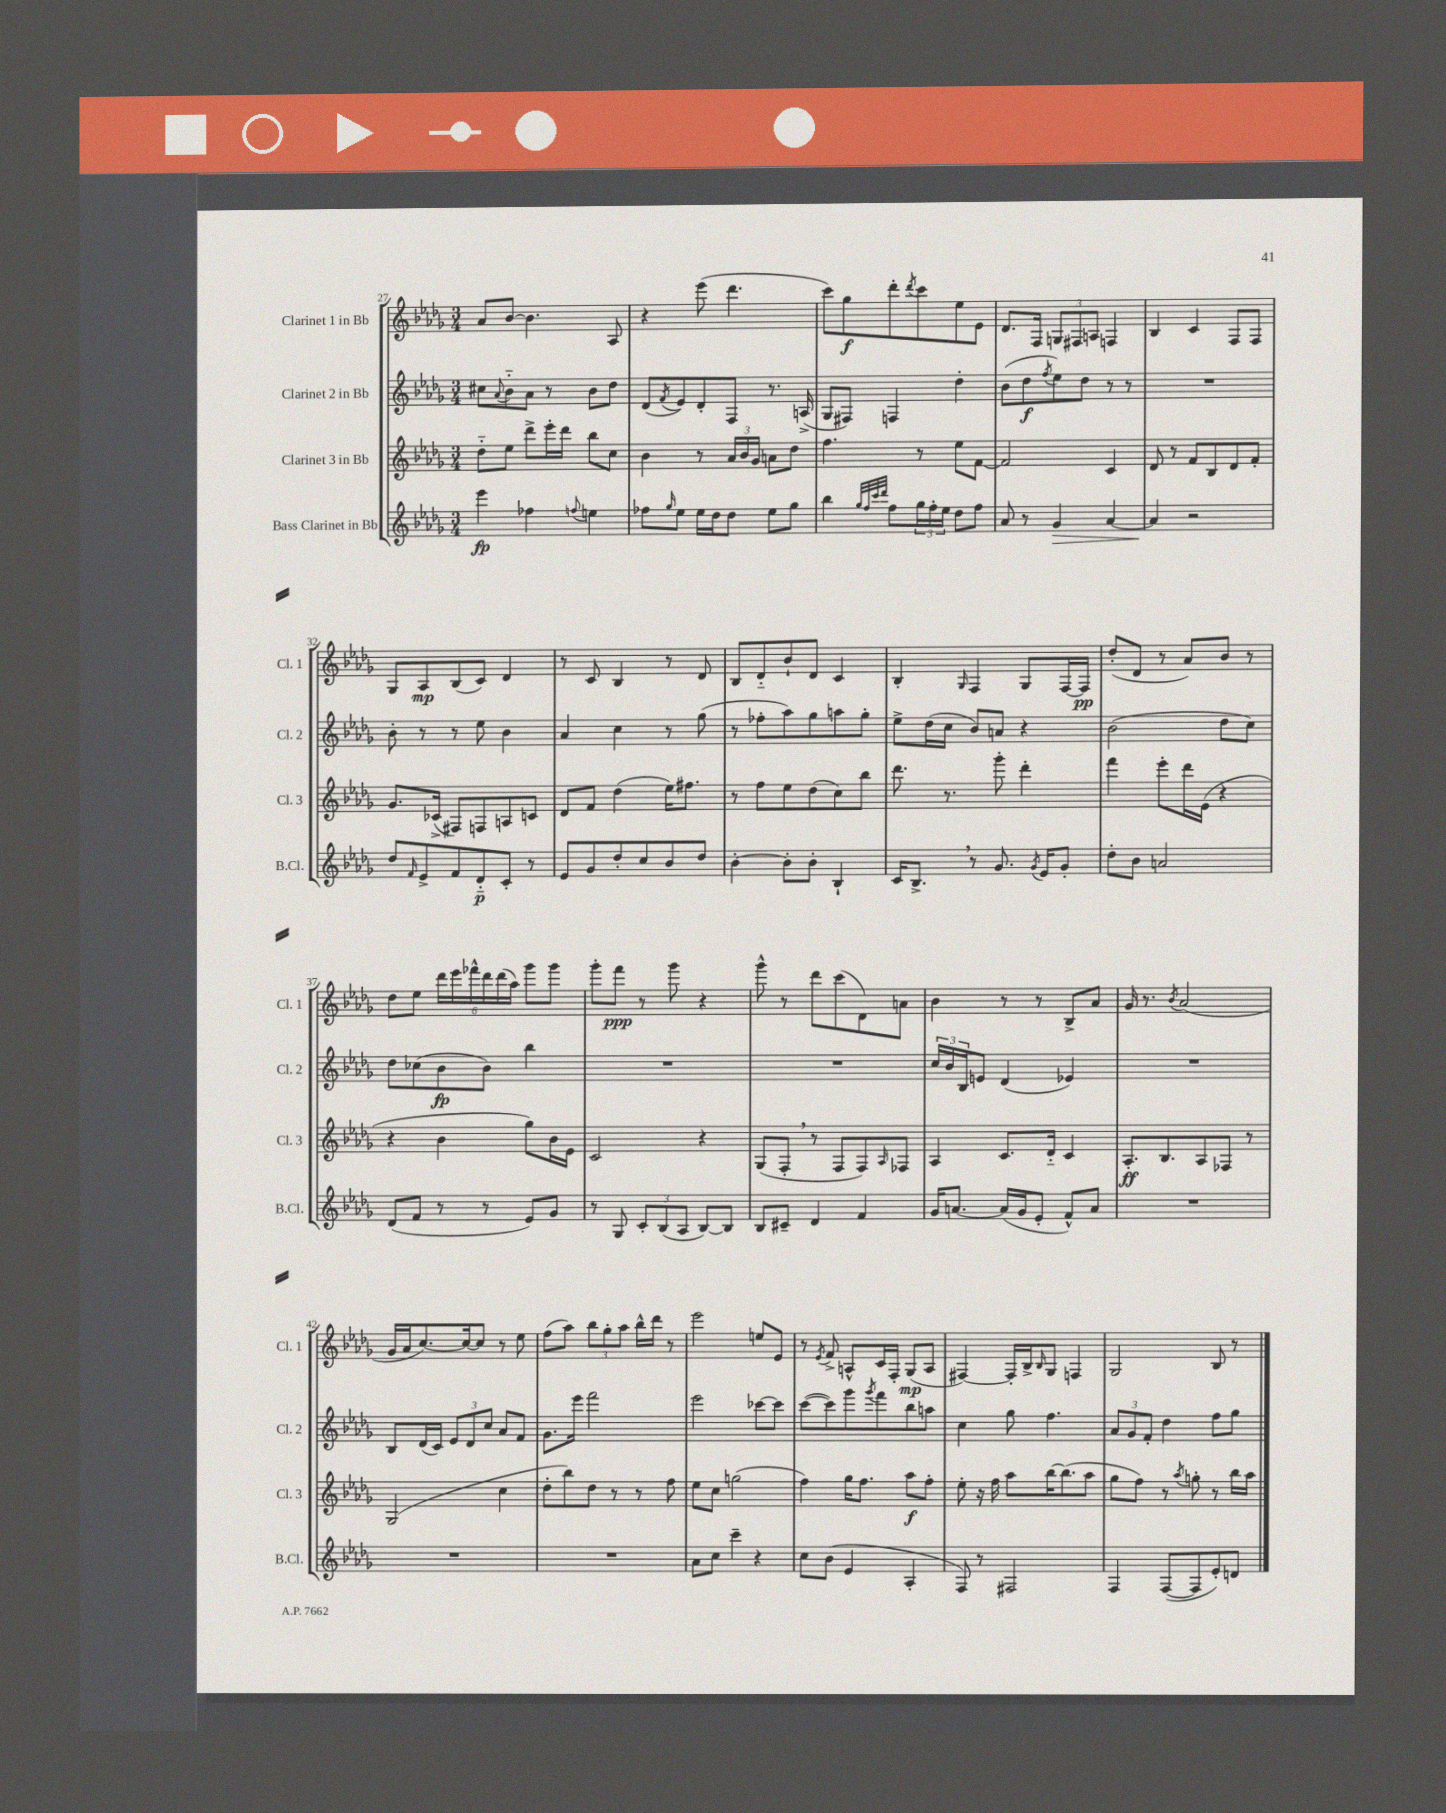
<<
\new StaffGroup <<
\new Staff = "s0" \with { instrumentName = "Clarinet 1 in Bb" shortInstrumentName = "Cl. 1" } {
    \clef treble \key des \major \numericTimeSignature \time 3/4
    aes'8 bes'8~ bes'4. aes8 |
    r4 ees'''8( des'''4. |
    c'''8) ges''8\f des'''8-. \acciaccatura { des'''8 } c'''8 ees''8 ees'8 |
    des'8. f16 \tuplet 3/2 { g8 fis8 a8 } f4 |
    bes4 c'4 f8 f8 |
    ges8 aes8\mp bes8( c'8) des'4 |
    r8 c'8 bes4 r8 des'8 |
    bes8 des'8-_ bes'8-! des'8 c'4 |
    bes4-. \grace { ges16 } f4 ges8 f16~ f16\pp |
    des''8-.( des'8 r8 aes'8) bes'8 r8 |
    des''8 ees''8 \tuplet 6/4 { des'''16 ees'''16 fes'''16-^ des'''16 des'''16( aes''16) } ges'''8 ges'''8 |
    ges'''8-. f'''8\ppp r8 ges'''8 r4 |
    ges'''8-^ r8 des'''8 c'''8( des'8) a'8 |
    bes'4 r8 r8 bes8-> aes'8 |
    ges'16 r8. \acciaccatura { bes'8 } aes'2( |
    ges'16 aes'16 c''8.~) c''16~ c''8 r8 ees''8 |
    f''8( aes''8) \tuplet 3/2 { bes''8 ges''8-. aes''8 } bes''16-^ des'''16 r8 |
    ees'''2 e''8 ees'8 |
    r8 \acciaccatura { ees'8 } f'8-> a8-^ c'16 f16-. ges8\mp( a8 |
    fis4~) fis16-. bes16-> \grace { bes16 } ges8 f4 |
    ges2 bes8 r8 \bar "|." |
}
\new Staff = "s1" \with { instrumentName = "Clarinet 2 in Bb" shortInstrumentName = "Cl. 2" } {
    \clef treble \key des \major \numericTimeSignature \time 3/4
    cis''8 \appoggiatura { aes'8 } bes'8-_ aes'8 r8 bes'8 des''8 |
    des'8( \acciaccatura { f'8 } ees'8) des'8-. f8 r8. a16->( |
    ges8 fis8) f4 des''4-. |
    bes'8( des''8\f \acciaccatura { f''8 } ees''8) des''8 r8 r8 |
    R2. |
    bes'8-. r8 r8 ees''8 bes'4 |
    aes'4 c''4 r8 ges''8( |
    r8 fes''8-. aes''8) ges''8 a''8 ges''8-. |
    ees''8-> des''16( c''16 bes'8) a'8 r4 |
    bes'2( des''8 c''8) |
    des''8 ces''8( bes'8\fp bes'8) bes''4 |
    R2. |
    R2. |
    \tuplet 3/2 { c''16 bes'16 bes16 } e'8 des'4( ees'4) |
    R2. |
    bes8 des'16( c'16) \tuplet 3/2 { ees'8 des'8 c''8 } aes'8 f'8 |
    ges'8. ees'''16 f'''2 |
    ees'''2 ces'''8~ ces'''8 |
    c'''8~( c'''8) ges'''8 \acciaccatura { ges'''8 } f'''8 bes''8 a''8 |
    c''4 ges''8 f''4. |
    \tuplet 3/2 { aes'8 ges'8 f'8-. } des''4 f''8 ges''8 \bar "|." |
}
\new Staff = "s2" \with { instrumentName = "Clarinet 3 in Bb" shortInstrumentName = "Cl. 3" } {
    \clef treble \key des \major \numericTimeSignature \time 3/4
    des''8-_ ees''8 des'''8-> ees'''16-. des'''16 bes''8 c''8 |
    bes'4 r8 \tuplet 3/2 { aes'16 bes'16 ges'16 } a'8 des''8 |
    f''4. r8 ees''8 f'8~ |
    f'2 c'4 |
    des'8 r8 f'8 bes8 des'8 f'8-. |
    ges'8. ces'16->( fis8) f8 a8 c'8 |
    des'8 f'8 des''4( ees''16) fis''8. |
    r8 f''8 ees''8 des''8( c''8) bes''8 |
    des'''8. r8. ges'''8-. des'''4-. |
    f'''4 ees'''8-. des'''16 ees'16( r4 |
    r4 bes'4 ges''8) bes'16 ees'16 |
    c'2 r4 |
    ges8( f8-. \breathe r8 f8 f8) \grace { aes16 } fes8 |
    aes4 c'8. des'16-_ c'4 |
    aes8.-.\ff bes8. aes8 fes8 r8 |
    ges2( c''4 |
    des''8-. bes''8) des''8 r8 r8 f''8 |
    ees''8 c''8 g''2( |
    f''4) ges''16 f''8. aes''8\f f''8-. |
    ees''8-. r16 f''16 aes''8 bes''16~ bes''8.( aes''8 |
    ges''8 f''8) r8 \acciaccatura { aes''8 } g''8-. r8 bes''16 aes''16 \bar "|." |
}
\new Staff = "s3" \with { instrumentName = "Bass Clarinet in Bb" shortInstrumentName = "B.Cl." } {
    \clef treble \key des \major \numericTimeSignature \time 3/4
    ees'''4\fp fes''4 \appoggiatura { f''8 } e''4 |
    fes''8 \grace { ges''16 } ees''8 ees''16 des''16 des''8 ees''8 ges''8 |
    bes''4 \grace { ges''32 f''32 c'''32 des'''32 } f''8 \tuplet 3/2 { ges''16 f''16-. ees''16 } des''8 f''8 |
    aes'8 r8 ges'4\> aes'4~ |
    aes'4\! r2 |
    des''8 \grace { f'16 } ees'8-> f'8 des'8-_\p c'8-. r8 |
    ees'8 ges'8 des''8-. c''8 bes'8 des''8 |
    bes'4~-. bes'8-. bes'8-. bes4-! |
    c'16 bes8.-> \breathe r8 ges'8. \acciaccatura { ges'8 } ees'16 ges'8-. |
    des''8-. bes'8 a'2 |
    des'8( f'8 r8 r8 ees'8) ges'8 |
    r8 ges8 \tuplet 3/2 { c'8-. bes8( aes8 } bes8~) bes8 |
    bes8 cis'8-- des'4 f'4 |
    ges'16 a'8.~ a'16( ges'16 ees'8-. f'8-^) a'8 |
    R2. |
    R2. |
    R2. |
    aes'8 c''8 c'''4-- r4 |
    c''8 bes'8( ees'4 aes4-. |
    f8) r8 fis2 |
    f4 f8~( f8 ees'8-.) d'8 \bar "|." |
}
>>
>>
\layout { \context { \Score currentBarNumber = #27 } }
